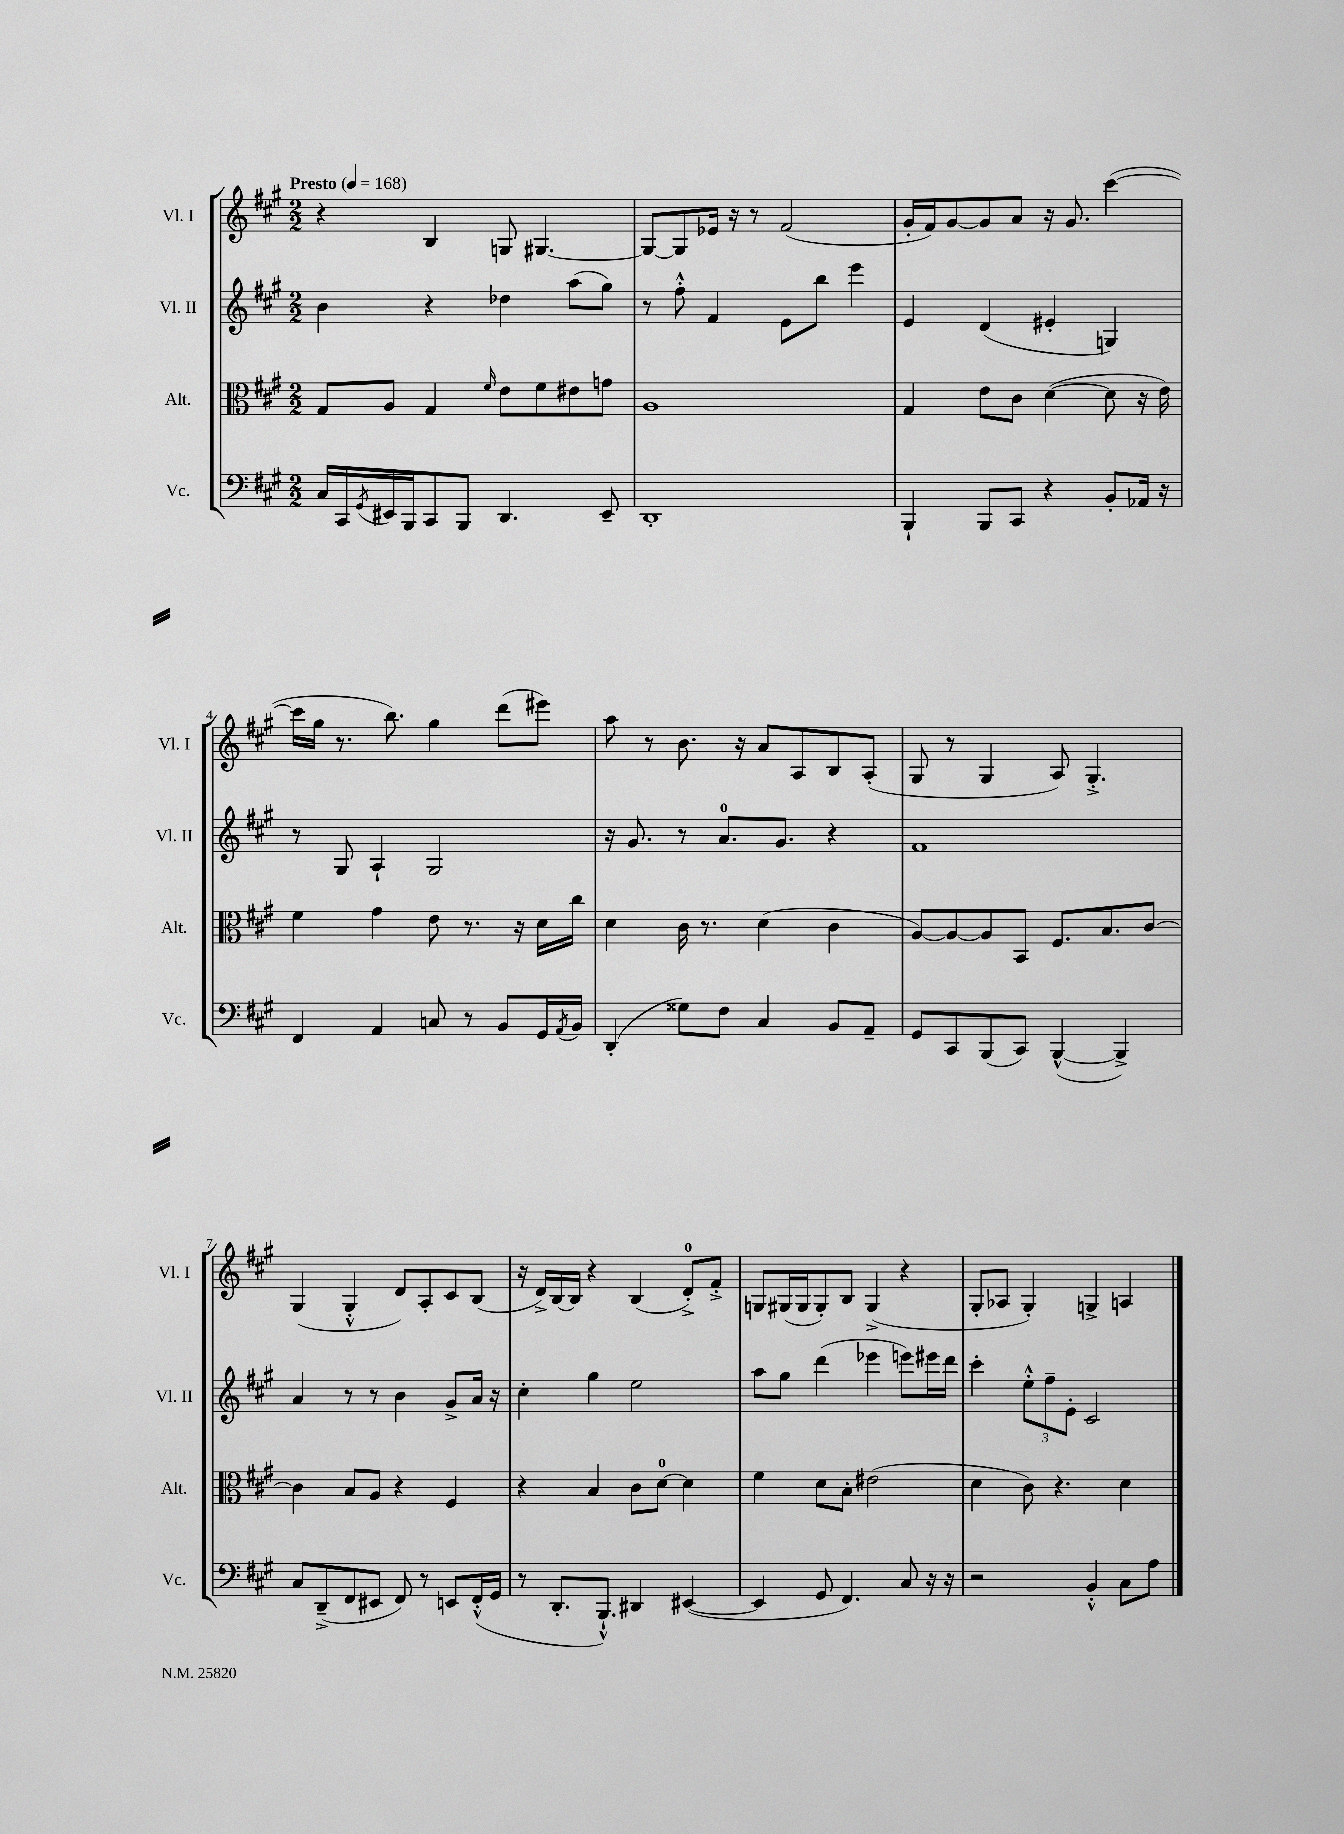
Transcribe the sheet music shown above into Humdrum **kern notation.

**kern	**kern	**kern	**kern
*staff4	*staff3	*staff2	*staff1
*clefF4	*clefC3	*clefG2	*clefG2
*k[f#c#g#]	*k[f#c#g#]	*k[f#c#g#]	*k[f#c#g#]
*M2/2	*M2/2	*M2/2	*M2/2
*MM168	*MM168	*MM168	*MM168
16C#	8G#	4b	4r
16CC#	.	.	.
8qGG#	.	.	.
16EE#	8A	.	.
16BBB	.	.	.
8CC#	4G#	4r	4B
8BBB	.	.	.
.	16qqf#	.	.
4.DD	8e	4dd-	8G
.	8f#	.	[4.G#
.	8e#	(8aa	.
8EE#~	8g	8gg#)	.
=	=	=	=
1DD'	1A	8r	8G#_
.	.	8ff#'^^	8G#]
.	.	4f#	16e-
.	.	.	16r
.	.	.	8r
.	.	8e	(2f#
.	.	8bb	.
.	.	4eee	.
=	=	=	=
4BBB`	4G#	4e	16g#'
.	.	.	16f#)
.	.	.	[8g#
8BBB	8e	(4d	8g#]
8CC#	8c#	.	8a
4r	([4d	4e#'	16r
.	.	.	8.g#
8BB'	8d]	4G)	([4ccc#
16AA-	16r	.	.
16r	16e)	.	.
=	=	=	=
4FF#	4f#	8r	16ccc#]
.	.	.	16gg#
.	.	8G#	8.r
4AA	4g#	4A`	.
.	.	.	8.bb)
8C	8e	2G#	4gg#
8r	8.r	.	.
8BB	.	.	(8ddd
.	16r	.	.
16GG#	16d	.	8eee#)
8qAA	.	.	.
16BB	16cc#	.	.
=	=	=	=
(4DD'	4d	16r	8aa
.	.	8.g#	.
.	.	.	8r
8G##)	16c#	8r	8.b
.	8.r	.	.
8F#	.	8.a	.
.	.	.	16r
4C#	(4d	.	8a
.	.	8.g#	.
.	.	.	8A
8BB	4c#	4r	8B
8AA~	.	.	(8A'
=	=	=	=
8GG#	[8A)	1f#	8G#
8CC#	8A_	.	8r
(8BBB	8A]	.	4G#
8CC#)	8BB	.	.
([4BBB^^	8.F#	.	8A)
.	.	.	4.G#'^
.	8.B	.	.
4BBB^])	.	.	.
.	[8c#	.	.
=	=	=	=
8C#	4c#]	4a	(4G#
(8DD~^	.	.	.
8FF#	8B	8r	4G#'^^
8EE#	8A	8r	.
8FF#)	4r	4b	8d)
8r	.	.	8A'
8EE	4F#	8g#^	8c#
(16FF#'^^	.	16a	(8B
16GG#	.	16r	.
=	=	=	=
8r	4r	4cc#'	16r
.	.	.	16d^)
8.DD'	.	.	[16B
.	.	.	16B]
.	4B	4gg#	4r
8.BBB`^^)	.	.	.
4DD#	8c#	2ee	(4B
.	[8d	.	.
([4EE#	4d]	.	8d'^)
.	.	.	8f#'^
=	=	=	=
4EE#]	4f#	8aa	8G
.	.	8gg#	(16G#
.	.	.	16G#
8GG#	8d	(4ddd	8G#')
4.FF#)	8B'	.	8B
.	(2e#	4eee-	(4G#^
8C#	.	8eee)	4r
16r	.	16eee#	.
16r	.	16ddd	.
=	=	=	=
2r	4d	4ccc#'	8G#'
.	.	.	8A-
.	8c#)	12ee'^^	4G#')
.	.	12ff#~	.
.	4.r	.	.
.	.	12e'	.
4BB'^^	.	2c#	4G^
8C#	4d	.	4A
8A	.	.	.
==	==	==	==
*-	*-	*-	*-
